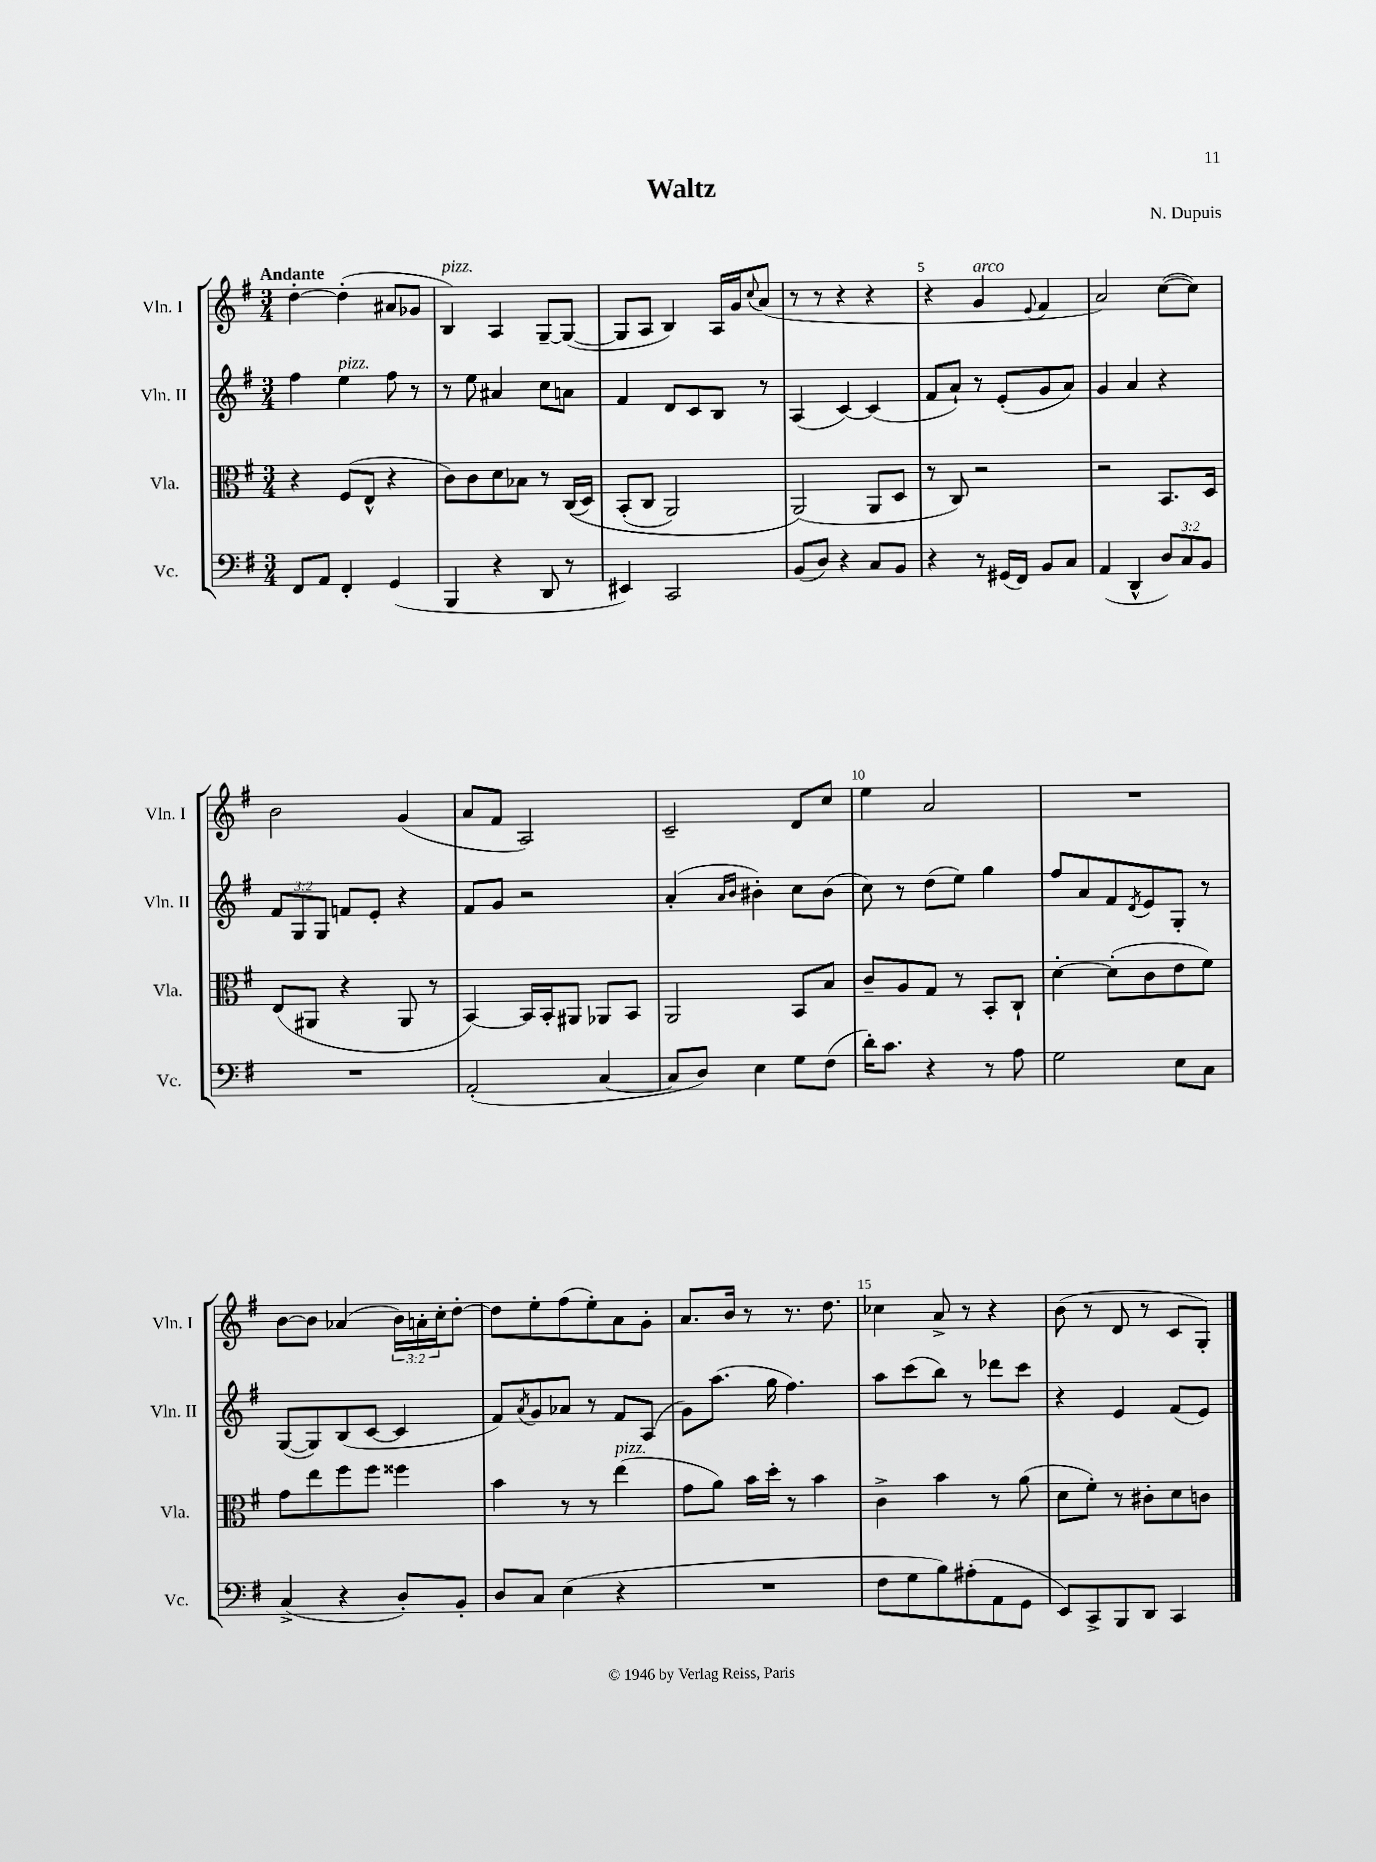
\header { title = "Waltz" composer = "N. Dupuis" }
<<
\new StaffGroup <<
\new Staff = "s0" \with { instrumentName = "Vln. I" shortInstrumentName = "Vln. I" } {
    \clef treble \key g \major \numericTimeSignature \time 3/4 \override Staff.TupletNumber.text = #tuplet-number::calc-fraction-text \tempo "Andante"
    d''4~-. d''4-.( ais'8 ges'8 |
    b4^\markup { \italic "pizz." }) a4 g8~-- g8~( |
    g8 a8 b4) a16 g'16 \appoggiatura { c''8 } a'8( |
    r8 r8 r4 r4 |
    r4 g'4^\markup { \italic "arco" } \appoggiatura { e'8 } fis'4 |
    a'2) c''8~( c''8) |
    b'2 g'4( |
    a'8 fis'8 a2) |
    c'2-- d'8 c''8 |
    e''4 a'2 |
    R2. |
    b'8~ b'8 aes'4( \tuplet 3/2 { b'16) a'16-. c''16-. } d''8~-. |
    d''8 e''8-. fis''8( e''8-.) a'8 g'8-. |
    a'8. b'16 r8 r8. d''8. |
    ces''4 a'8-> r8 r4 |
    b'8( r8 d'8 r8 c'8 g8-.) \bar "|." |
}
\new Staff = "s1" \with { instrumentName = "Vln. II" shortInstrumentName = "Vln. II" } {
    \clef treble \key g \major \numericTimeSignature \time 3/4 \override Staff.TupletNumber.text = #tuplet-number::calc-fraction-text
    fis''4 e''4^\markup { \italic "pizz." } fis''8 r8 |
    r8 e''8 ais'4 c''8 a'8 |
    fis'4 d'8 c'8 b8 r8 |
    a4( c'4~) c'4( |
    fis'8 a'8-!) r8 e'8-.( g'8 a'8) |
    g'4 a'4 r4 |
    \tuplet 3/2 { fis'8 g8 g8 } f'8 e'8-. r4 |
    fis'8 g'8 r2 |
    a'4-.( \grace { a'16 b'16 } bis'4-.) c''8 bis'8( |
    c''8) r8 d''8( e''8) g''4 |
    fis''8 a'8 fis'8 \acciaccatura { d'8 } e'8 g8-. r8 |
    g8~( g8) b8( c'8~ c'4 |
    fis'8) \acciaccatura { a'8 } g'8 aes'8 r8 fis'8 a8( |
    g'8) a''8.( g''16 fis''4.) |
    a''8 c'''8( b''8) r8 des'''8 c'''8 |
    r4 e'4 fis'8( e'8) \bar "|." |
}
\new Staff = "s2" \with { instrumentName = "Vla." shortInstrumentName = "Vla." } {
    \clef alto \key g \major \numericTimeSignature \time 3/4
    r4 fis8( e8-^ r4 |
    c'8) c'8 d'8 bes8 r8 c16(\( d16) |
    b,8-.( c8 a,2) |
    a,2(\) a,8 d8 |
    r8 c8) r2 |
    r2 b,8. d16 |
    e8( ais,8 r4 ais,8 r8 |
    b,4~) b,16 b,16-. ais,8 aes,8 b,8 |
    a,2 b,8 b8 |
    c'8-- a8 g8 r8 b,8-. c8-! |
    d'4~-. d'8-.( c'8 e'8 fis'8) |
    g'8 e''8 fis''8 fis''8 fisis''4 |
    b'4 r8 r8 e''4^\markup { \italic "pizz." }( |
    g'8 a'8) b'16 d''16-. r8 b'4 |
    c'4-> b'4 r8 a'8( |
    d'8 fis'8-.) r8 cis'8-. d'8 c'8 \bar "|." |
}
\new Staff = "s3" \with { instrumentName = "Vc." shortInstrumentName = "Vc." } {
    \clef bass \key g \major \numericTimeSignature \time 3/4 \override Staff.TupletNumber.text = #tuplet-number::calc-fraction-text
    fis,8 a,8 fis,4-. g,4( |
    b,,4 r4 d,8 r8 |
    eis,4) c,2 |
    b,8( d8) r4 c8 b,8 |
    r4 r8 gis,16( fis,16) b,8 c8 |
    a,4( d,4-^ \tuplet 3/2 { d8) c8 b,8 } |
    R2. |
    a,2-.( c4~ |
    c8 d8) e4 g8 fis8( |
    d'16-.) c'8. r4 r8 a8 |
    g2 e8 c8 |
    c4->( r4 d8-.) b,8-. |
    d8 c8 e4( r4 |
    R2. |
    fis8 g8 b8) ais8-.( a,8 g,8 |
    e,8) c,8-> b,,8 d,8 c,4 \bar "|." |
}
>>
>>
\layout { \context { \Score \override BarNumber.break-visibility = ##(#f #t #t) barNumberVisibility = #(every-nth-bar-number-visible 5) } }
